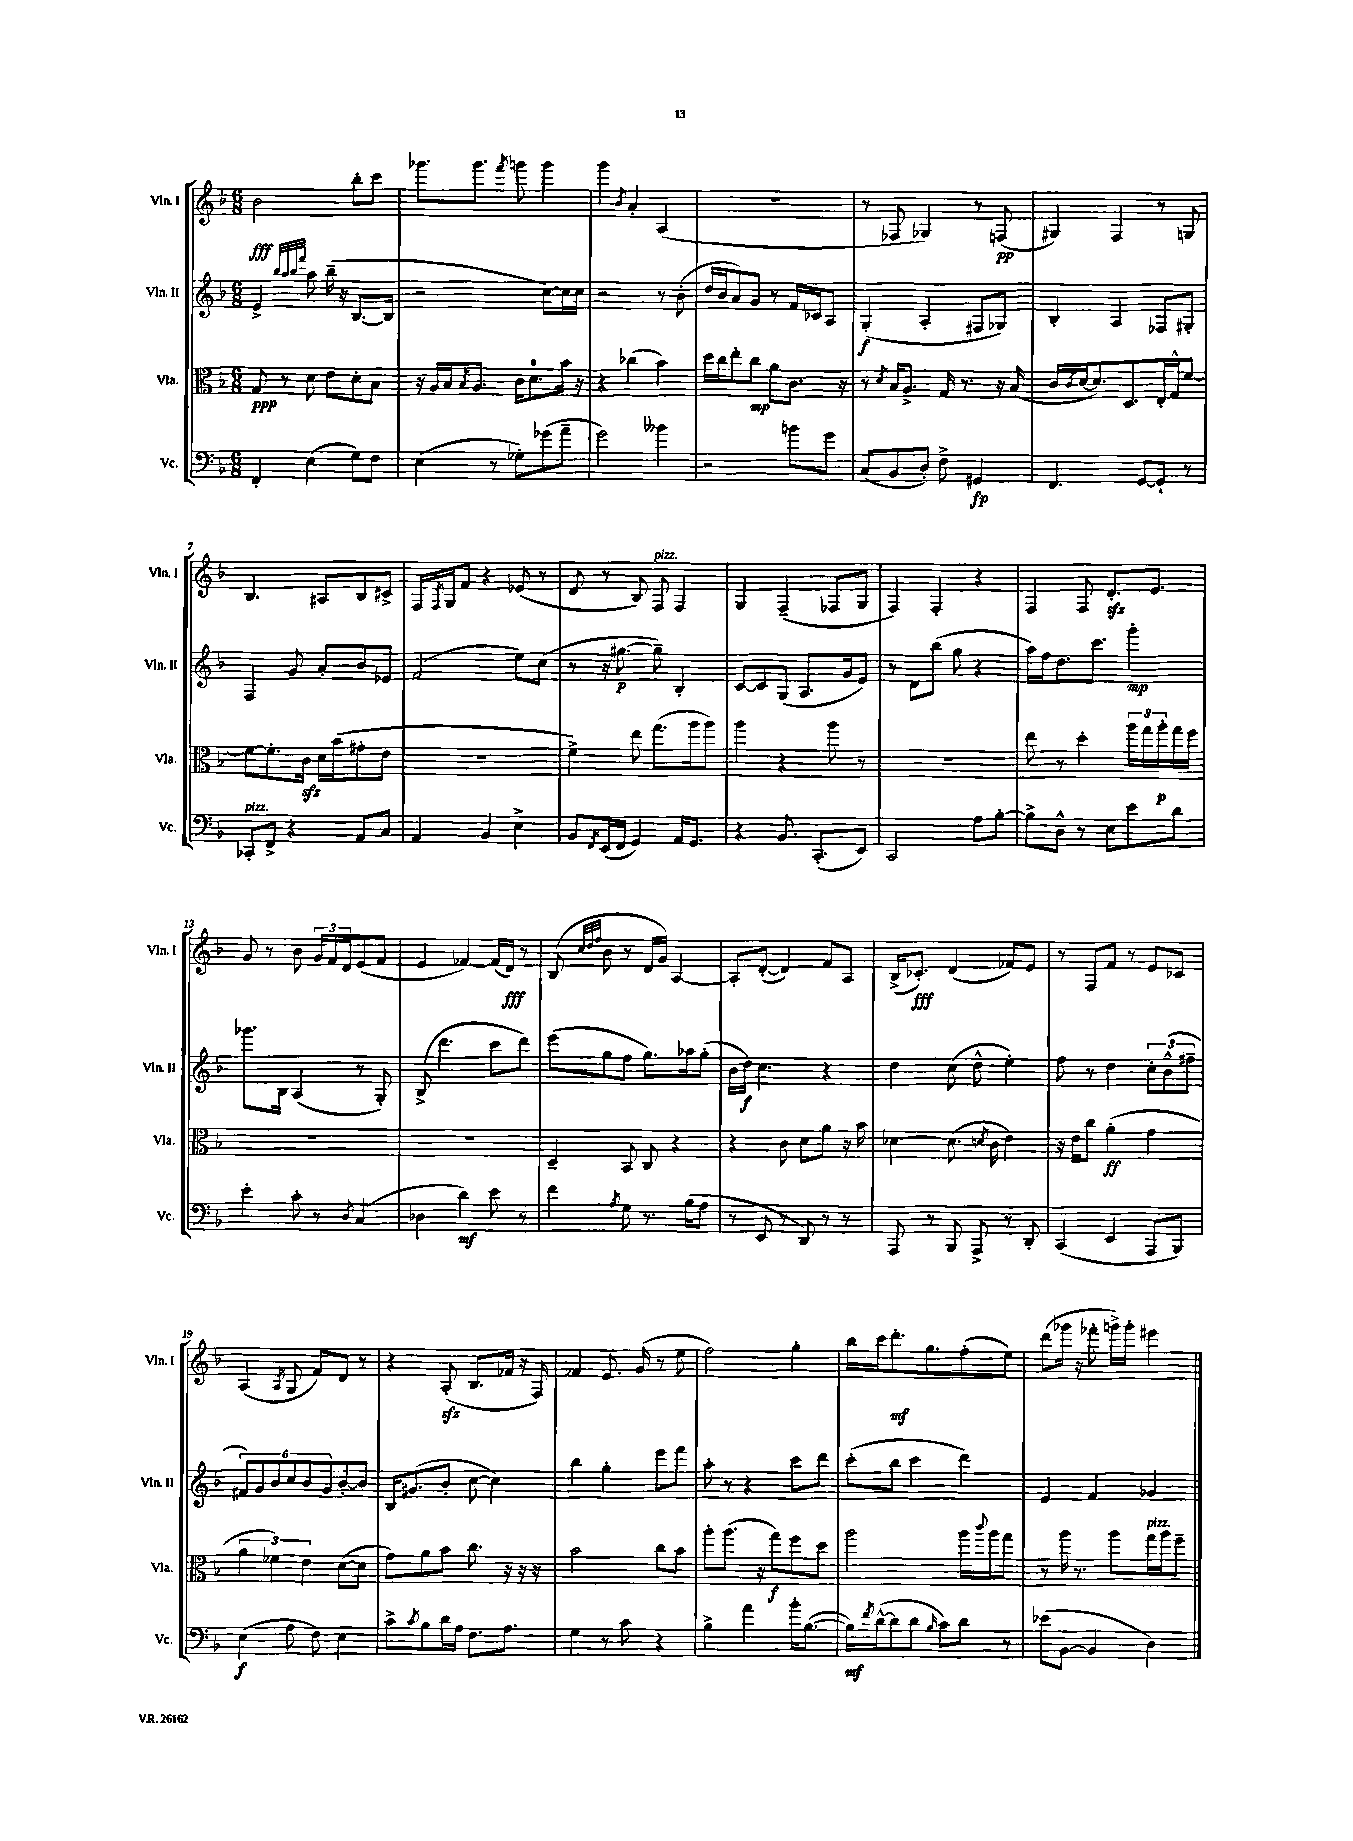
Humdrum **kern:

**kern	**kern	**kern	**kern
*staff4	*staff3	*staff2	*staff1
*clefF4	*clefC3	*clefG2	*clefG2
*k[b-]	*k[b-]	*k[b-]	*k[b-]
*M6/8	*M6/8	*M6/8	*M6/8
4FF'	8G	4e^	2b-
.	8r	.	.
.	.	32qqbb-	.
.	.	32qqaa	.
.	.	32qqbb-	.
.	.	32qqfff	.
(4E	8d	8aa	.
.	8e	(16bb-~	.
.	.	16r	.
8G)	8d'	[8.B-	8bb-'
8F	8B-	.	8ccc
.	.	16B-]	.
=	=	=	=
(4E	16r	2r	8.ggg-
.	16A	.	.
.	16B-	.	.
.	8qB-	.	.
.	8.A	.	8.ggg-
8r	.	.	.
.	.	.	8qfff
8G-')	16c	.	8ggg
.	8.d	.	.
(8g-	.	[8cc)	4ggg
8a~	16b-	16cc]	.
.	16r	16cc	.
=	=	=	=
2g)	4r	2r	4ggg
.	.	.	8qb-
.	(4cc-	.	4a'
4b--	4b-)	8r	(4A
.	.	(8b-'	.
=	=	=	=
2r	16dd	16dd	2.r
.	16cc	16b-	.
.	8ee'	8a)	.
.	8cc	8g	.
.	8a	8r	.
8b	8.c	16f	.
.	.	16c-	.
8g	.	8A	.
.	16r	.	.
=	=	=	=
(8C	8r	(4G'	8r
.	8qd	.	.
8BB-	16B-	.	8F-
.	8.A^	.	.
8D')	.	4A'	4G-)
8F^	16G	.	.
.	8.r	.	.
4GG#	.	8F#	8r
.	16r	8G-)	(8F
.	(16B-	.	.
=	=	=	=
4.FF	16c	4B-'	4G#)
.	8qc	.	.
.	[16d	.	.
.	8.d])	.	.
.	.	4A	4F
.	8.D	.	.
[8GG	.	.	.
8GG`]	16E'	8F-	8r
.	16G^^	.	.
8r	[8f	8G#'	8G
=	=	=	=
8CC-'	8f_	4F	4.B-
8FF^	8.f']	.	.
4r	.	8g	.
.	16c	.	.
.	16d	8a'	8A#
.	(16b-	.	.
8AA	8g#'	8b-	8B-
8C	8e	8e-	8c#^
=	=	=	=
4AA	2.r	(2f	16F
.	.	.	8qF
.	.	.	16G
.	.	.	8f
4BB-	.	.	4r
4E^	.	8ee)	(8e-
.	.	(8cc	8r
=	=	=	=
8BB-	4f^)	8r	8d
8qFF	.	.	.
(16EE	.	16r	8r
16FF	.	[8.gg#	.
4GG)	8ee	.	8B-)
.	(8.gg	8gg#~])	8F
16AA	.	4B-'	4F
8.GG	16aa	.	.
.	8aa)	.	.
=	=	=	=
4r	4aa	[8c	4G
.	.	8c]	.
8.BB-	4r	(8G	(4F~
.	.	8.A	.
(8.CC'	.	.	.
.	8aa	.	8F-
.	.	16g	.
8EE)	8r	8e)	8G
=	=	=	=
2CC	2.r	8r	4F)
.	.	8d	.
.	.	(8bb-	4F'
.	.	8gg	.
8A	.	4r	4r
[8B-'	.	.	.
=	=	=	=
8B-^]	8ee	16aa)	4F
.	.	16ff	.
8D^^	8r	8.dd	.
8r	4dd'	.	8F
.	.	8.ccc	.
8E	.	.	8.d'
8e	24aa	4ggg'	.
.	24gg	.	.
.	.	.	8.e
.	24aa'	.	.
8d	16gg	.	.
.	16ff	.	.
=	=	=	=
4e'	2.r	8.ggg-	8g
.	.	.	8r
.	.	16B-	.
8c'	.	(4A	8b-
8r	.	.	24g
.	.	.	24f
.	.	.	24d
8qD	.	.	.
(4C	.	8r	(8e
.	.	8G')	8f
=	=	=	=
4D-	2.r	(8B-^	4e
.	.	4.ddd	.
4d)	.	.	[4f-)
8e	.	8ccc	(16f-]
.	.	.	16d)
8r	.	8ddd)	8r
=	=	=	=
4f	4D~	(8eee	(8B-
.	.	.	32qqcc
.	.	.	32qqdd
.	.	.	32qqff
.	.	8gg	8b-
8qA	.	.	.
8G	8BB-	8ff	8r
8.r	8C	8.gg)	16d
.	.	.	16g)
.	4r	.	[4A
(16B-	.	16aa-	.
8A	.	(8gg'	.
=	=	=	=
8r	4r	16b-	8A']
.	.	16dd)	.
8EE	.	4.cc	([8d'
8r	8c	.	4d])
8DD)	8d	.	.
8r	8a	4r	8f
8r	16r	.	8A
.	16b-	.	.
=	=	=	=
8AAA	[4d-	4dd	(16B-^
.	.	.	8.c-')
8r	.	.	.
8BBB-	(8.d-]	(8cc	(4d
8AAA^	.	8dd^^	.
.	8qd	.	.
.	16c	.	.
8r	4e)	4ee')	8f-)
8DD'	.	.	8e
=	=	=	=
(4CC	16r	8ff	8r
.	16e	.	.
.	8cc	8r	8F
4EE	(4a'	4dd	8f
.	.	.	8r
8AAA	4g	12cc'	8e
.	.	(12b-^^	.
8BBB-)	.	.	8c-
.	.	12ff#~	.
=	=	=	=
(4E	6a	12f#)	(4A
.	.	12g	.
.	6f-)	12b-	.
.	.	.	8qA
8A	.	12cc	8G
.	6e	12b-	.
8F)	.	.	8f)
.	.	12g	.
4E	([8d	[8b-'	8d
.	8d]	8b-]	8r
=	=	=	=
8c^	8g)	16B-	4r
.	.	(8.g#	.
8qc	.	.	.
8B-	8a	.	.
16d	8b-	8b-'	(8A'
16A	.	.	.
8.F	8.cc	[8cc	8.B-
.	.	4cc])	.
8.A	16r	.	16f-
.	16r	.	16r
.	16r	.	16F)
=	=	=	=
4G	2b-	4bb-	4f-
8r	.	4gg'	8.e
8c	.	.	.
.	.	.	(16g
4r	8cc	8eee	8r
.	8b-	8fff	8ee
=	=	=	=
4B-^	8aa'	8aa'	2ff)
.	(8.aa	8r	.
4a	.	4r	.
.	16r	.	.
.	8gg)	.	.
16b-'	8ff	8ccc	4gg'
([8.B-	.	.	.
.	8dd	8ddd	.
=	=	=	=
16B-])	2aa	(8ccc'	16bb-
8qf	.	.	.
([16d^^	.	.	16ccc
8d]	.	8bb-	8.ddd'
8d	.	4ccc	.
.	.	.	8.gg
16qqB-	.	.	.
8c)	.	.	.
8d	16aa	4ddd)	(8ff'
.	8qqccc	.	.
.	16aa	.	.
8r	8gg	.	8ee)
=	=	=	=
(8e-	8r	4e	(8ddd
[8BB-	16aa	.	16ggg-
.	8.r	.	16r
4BB-]	.	4f	8fff-'
.	8aa	.	16ggg^)
.	.	.	16ggg'
4D)	16gg	4g-	4eee#
.	16aa	.	.
.	8ff~	.	.
==	==	==	==
*-	*-	*-	*-
